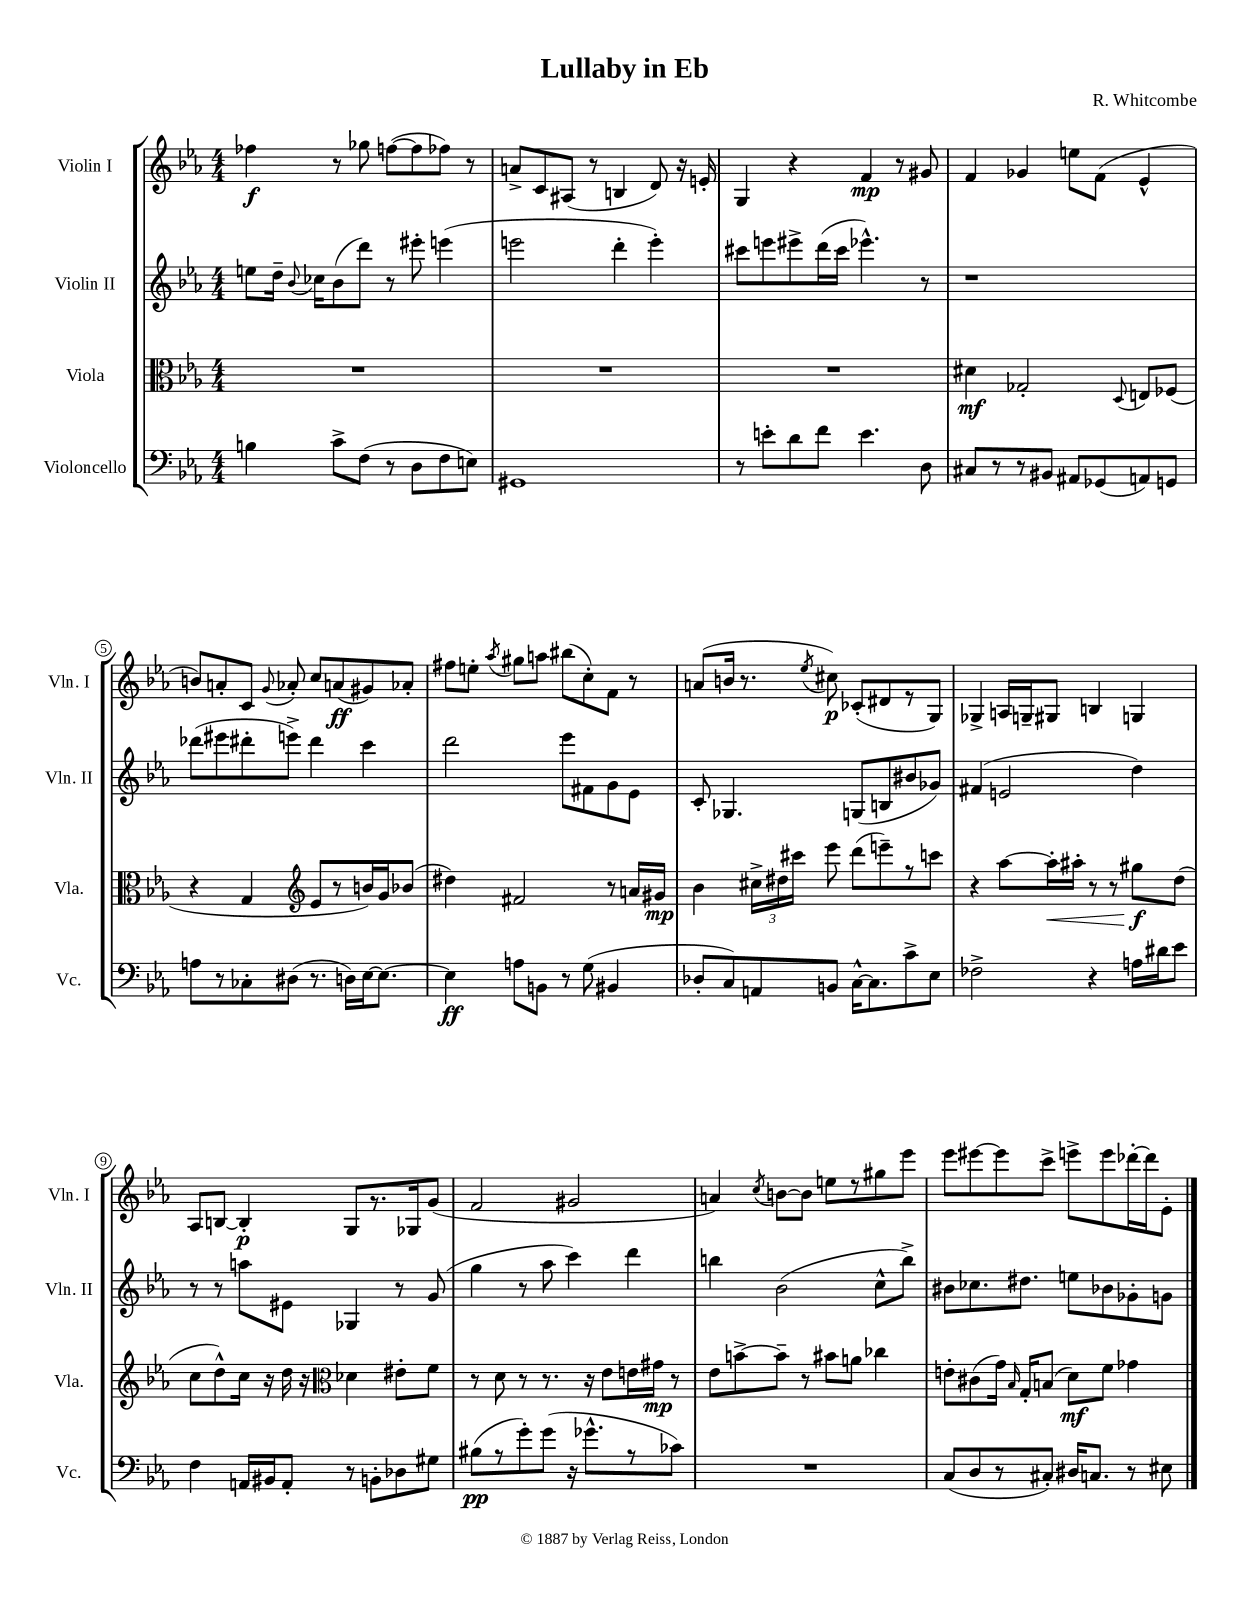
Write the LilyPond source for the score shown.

\header { title = "Lullaby in Eb" composer = "R. Whitcombe" }
<<
\new StaffGroup <<
\new Staff = "s0" \with { instrumentName = "Violin I" shortInstrumentName = "Vln. I" } {
    \clef treble \key ees \major \numericTimeSignature \time 4/4
    \autoBeamOff fes''4\f r8 ges''8 f''8[~( f''8 fes''8]) r8 |
    a'8[-> c'8 ais8]( r8 b4 d'8) r16 e'16-. |
    g4 r4 f'4\mp r8 gis'8 |
    f'4 ges'4 e''8[ f'8]( ees'4-^ |
    b'8[) a'8-. c'8] \appoggiatura { g'8 } aes'8-. c''8[ a'8\ff( gis'8) aes'8]-. |
    fis''8[ e''8]-. \acciaccatura { aes''8 } gis''8[ a''8] bis''8[( c''8-.) f'8] r8 |
    a'8[( b'16] r8. \acciaccatura { ees''8 } cis''8\p) ces'8[-.( dis'8 r8 g8]) |
    ges4-> a16[ g16-- gis8] b4 g4 |
    aes8[ b8]~ b4-.\p g8[ r8. ges16 g'8]( |
    f'2 gis'2 |
    a'4) \acciaccatura { c''8 } b'8[~ b'8] e''8[ r8 gis''8 ees'''8] |
    ees'''8[ eis'''8~ eis'''8 c'''8]-> e'''8[-> e'''8 des'''16~-. des'''16 ees'8]-. \bar "|." |
}
\new Staff = "s1" \with { instrumentName = "Violin II" shortInstrumentName = "Vln. II" } {
    \clef treble \key ees \major \numericTimeSignature \time 4/4
    \autoBeamOff e''8[ d''16]-- \appoggiatura { bes'8 } ces''16[ bes'8( d'''8]) r8 eis'''8-. e'''4( |
    e'''2 d'''4-. e'''4-.) |
    cis'''8[ e'''8 eis'''8-> d'''16( cis'''16] ees'''4.-^) r8 |
    r1 |
    des'''8[( eis'''8 dis'''8-. e'''8]->) dis'''4 c'''4 |
    d'''2 ees'''8[ fis'8 g'8 ees'8] |
    c'8-. ges4. g8[( b8 bis'8 ges'8]) |
    fis'4( e'2 d''4) |
    r8 r8 a''8[ eis'8] ges4 r8 g'8( |
    g''4 r8 aes''8 c'''4) d'''4 |
    b''4 bes'2( c''8[-^ b''8]->) |
    bis'8[ ces''8. dis''8.] e''8[ bes'8 ges'8-. g'8] \bar "|." |
}
\new Staff = "s2" \with { instrumentName = "Viola" shortInstrumentName = "Vla." } {
    \clef alto \key ees \major \numericTimeSignature \time 4/4
    \autoBeamOff R1 |
    R1 |
    R1 |
    dis'4\mf ges2-. \appoggiatura { d8 } e8[ fes8]( |
    r4 g4 \clef treble ees'8[ r8 b'16) g'16 bes'8]( |
    dis''4) fis'2 r8 a'16[ gis'16]\mp |
    bes'4 \tuplet 3/2 { cis''16[-> dis''16 cis'''16] } ees'''8 d'''8[( e'''8--) r8 c'''8] |
    r4 aes''8[~ aes''16-.\< ais''16]-. r8 r8 gis''8[\f\! d''8]( |
    c''8[ d''8-^) c''16] r16 d''16 r16 \clef alto des'4 eis'8[-. f'8] |
    r8 d'8 r8 r8. r16 ees'8[ e'16 gis'16]\mp r8 |
    ees'8[ b'8~-> b'8]-- r8 bis'8[ a'8] ces''4 |
    e'8[-. cis'8( g'16]) \grace { bes16 } g16[-. b8]( d'8[\mf) f'8] ges'4 \bar "|." |
}
\new Staff = "s3" \with { instrumentName = "Violoncello" shortInstrumentName = "Vc." } {
    \clef bass \key ees \major \numericTimeSignature \time 4/4
    \autoBeamOff b4 c'8[-> f8]( r8 d8[ f8 e8]) |
    gis,1 |
    r8 e'8[-. d'8 f'8] e'4. d8 |
    cis8[ r8 r8 bis,8] ais,8[ ges,8( a,8) g,8] |
    a8[ r8 ces8-. dis8]( r8. d16[) ees16~ ees8.]~ |
    ees4\ff a8[ b,8] r8 g8( bis,4 |
    des8[-. c8) a,8 b,8] c16[~-^ c8. c'8-> ees8] |
    fes2-> r4 a16[ dis'16 ees'8] |
    f4 a,16[ bis,16 a,8]-. r8 b,8[-. des8 gis8] |
    bis8[\pp( r8 g'8-.) g'8]( r16 ges'8.[-^ r8 ces'8]) |
    R1 |
    c8[( d8 r8 cis8]-.) dis16[ c8.] r8 eis8 \bar "|." |
}
>>
>>
\layout { \context { \Score \override BarNumber.stencil = #(make-stencil-circler 0.1 0.3 ly:text-interface::print) } }
